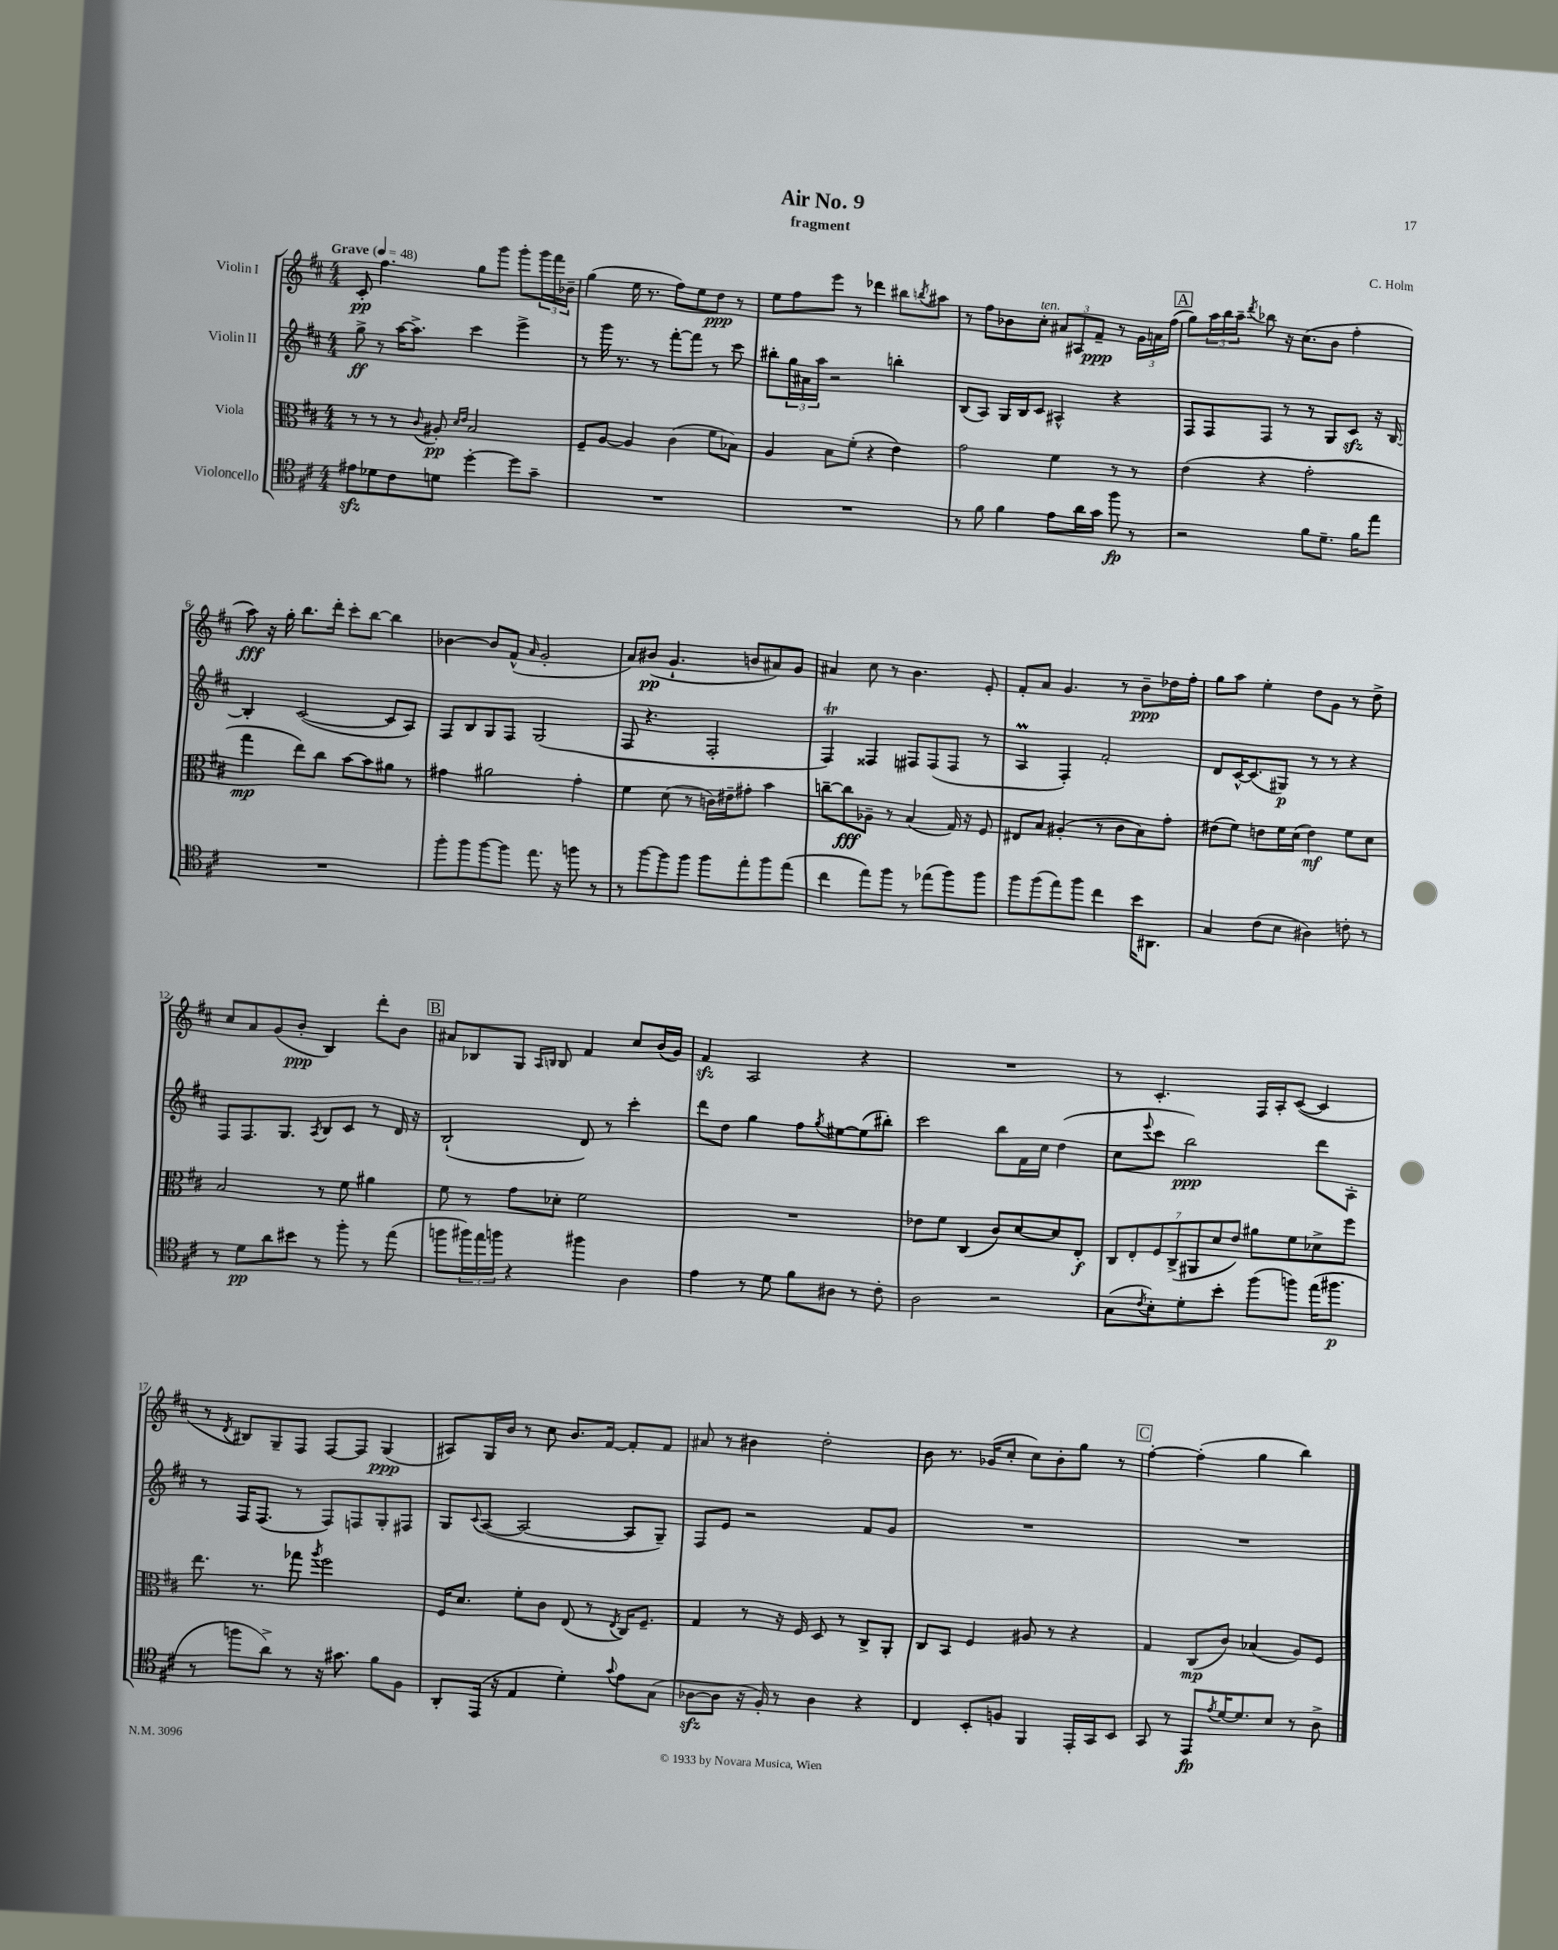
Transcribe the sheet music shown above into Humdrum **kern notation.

**kern	**dynam	**kern	**dynam	**kern	**dynam	**kern	**dynam
*part4	*part4	*part3	*part3	*part2	*part2	*part1	*part1
*staff4	*staff4	*staff3	*staff3	*staff2	*staff2	*staff1	*staff1
*I"Violoncello	*	*I"Viola	*	*I"Violin II	*	*I"Violin I	*
*clefC4	*	*clefC3	*	*clefG2	*	*clefG2	*
*k[f#c#]	*	*k[f#c#]	*	*k[f#c#]	*	*k[f#c#]	*
*M4/4	*	*M4/4	*	*M4/4	*	*M4/4	*
*MM48	*	*MM48	*	*MM48	*	*MM48	*
=1	=1	=1	=1	=1	=1	=1	=1
!	!	!	!	!	!	!LO:TX:a:B:t=Grave	!
8e#Xzz\L	.	8r	.	8gg^\	ff	8c#'/	pp
8d-X\	.	8r	.	8r	.	4.ff#\	.
8c#\	.	8r	.	[16aa\KL	.	.	.
.	.	.	.	8.aa^\J]	.	.	.
.	.	8qqc#/	.	.	.	.	.
8dn\J	.	8A#X'/	pp	.	.	.	.
.	.	16qqd/LL	.	.	.	.	.
.	.	16qqe/JJ	.	.	.	.	.
[4dd'\	.	2B/	.	4ccc#\	.	8gg\L	.
.	.	.	.	.	.	8ggg\J	.
8dd\L]	.	.	.	4eee^\	.	8ggg'\L	.
8g~\J	.	.	.	.	.	24ggg\L	.
.	.	.	.	.	.	24fff#\	.
.	.	.	.	.	.	24b-X~\JJ	.
=2	=2	=2	=2	=2	=2	=2	=2
1r	.	8F#~/L	.	8r	.	(4gg\	.
.	.	[8A/J	.	16ggg\	.	.	.
.	.	.	.	8.r	.	.	.
.	.	4A/]	.	.	.	16ee\	.
.	.	.	.	.	.	8.r	.
.	.	.	.	8r	.	.	.
.	.	(4c#\	.	[8fff#'\L	.	8ff#\L)	.
.	.	.	.	8fff#\J]	.	8ee\	.
.	.	8f#\L	.	8r	.	8dd\J	ppp
.	.	8B-X\J)	.	8ccc#\	.	8r	.
=3	=3	=3	=3	=3	=3	=3	=3
1r	.	4A/	.	8bb#X'\L	.	8ee\L	.
.	.	.	.	24gg\L	.	8ff#\	.
.	.	.	.	24a#X\	.	.	.
.	.	.	.	24aa\JJ	.	.	.
.	.	8B\L	.	2r	.	8eee\J	.
.	.	(8f#'\J	.	.	.	8r	.
.	.	4r	.	.	.	4ddd-X\	.
.	.	4e\)	.	4bbn'\	.	8bb#X\L	.
.	.	.	.	.	.	8qbbn/	.
.	.	.	.	.	.	8aa#X\J	.
=4	=4	=4	=4	=4	=4	=4	=4
8r	.	2g\	.	(8B/L	.	8r	.
8f#\	.	.	.	8A/J)	.	8ff#\L	.
4f#\	.	.	.	16G/LL	.	8b-X\	.
.	.	.	.	16B/J	.	.	.
!	!	!	!	!	!	!LO:TX:a:i:t=ten.	!
.	.	.	.	8c#/J	.	8cc#'\J	.
8e\L	.	4f#\	.	4A#X^^/	.	12a#X/L	.
.	.	.	.	.	.	12A#X/	.
16a\L	.	.	.	.	.	.	.
.	.	.	.	.	.	12f#~/J	ppp
16g\JJ	.	.	.	.	.	.	.
8ff#\	fp	8r	.	4r	.	8r	.
8r	.	8r	.	.	.	24g\LL	.
.	.	.	.	.	.	24an\	.
.	.	.	.	.	.	(24ff#\JJ	.
!!LO:REH:place=s1:t=A
=5	=5	=5	=5	=5	=5	=5	=5
2r	.	(4e\	.	8F#/L	.	8gg\L)	.
.	.	.	.	8F#/	.	24aa\L	.
.	.	.	.	.	.	24bb\	.
.	.	.	.	.	.	24aa~\JJ	.
.	.	.	.	.	.	8qddd/	.
.	.	4r	.	8F#/J	.	8bb-X\	.
.	.	.	.	8r	.	16r	.
.	.	.	.	.	.	(8.cc#\L	.
8f#\L	.	2g'\	.	8r	.	.	.
8.d~\J	.	.	.	8G/L	.	8b\J	.
.	.	.	.	8c#zz/J	.	4ff#'\	.
16f#\KL	.	.	.	.	.	.	.
8ee\J	.	.	.	16r	.	.	.
.	.	.	.	[16B/	.	.	.
!!LO:LB:g=z
=6	=6	=6	=6	=6	=6	=6	=6
1r	.	4gg\	mp	4B'/]	.	8aa\)	fff
.	.	.	.	.	.	16r	.
.	.	.	.	.	.	16gg'\	.
.	.	8ee\L)	.	([2c#/	.	8.bb\L	.
.	.	8cc#\J	.	.	.	.	.
.	.	.	.	.	.	16ddd'\Jk	.
.	.	[8b\L	.	.	.	8ccc#'\L	.
.	.	8b\]	.	.	.	[8bb\J	.
.	.	8a#X\J	.	8c#/L]	.	4bb\]	.
.	.	8r	.	8A/J)	.	.	.
=7	=7	=7	=7	=7	=7	=7	=7
8ff#'\L	.	4g#X\	.	8F#/L	.	[4b-X\	.
8ff#\	.	.	.	8B/	.	.	.
[8ff#\	.	2a#X\	.	8G/	.	8b-/L]	.
8ff#\J]	.	.	.	8F#/J	.	(8f#^^/J	.
.	.	.	.	.	.	16qqa/	.
8.ee\	.	.	.	(2G/	.	2g'/	.
16r	.	.	.	.	.	.	.
8ffn\	.	4g#'\	.	.	.	.	.
8r	.	.	.	.	.	.	.
=8	=8	=8	=8	=8	=8	=8	=8
8r	.	4f#\	.	8F#/	.	8a/L)	.
[8ff#\L	.	.	.	4.r	.	(8b#X/J	pp
8ff#\]	.	(8d\	.	.	.	4.g`/	.
8ff#\J	.	8r	.	.	.	.	.
8ff#\L	.	16cn\LL)	.	2F#'/	.	.	.
.	.	16e#X~\J	.	.	.	.	.
8ee'\	.	8g#X'\J	.	.	.	8bn/L	.
8ff#\	.	4b\	.	.	.	8a#X/)	.
(8ee\J	.	.	.	.	.	8g/J	.
=9	=9	=9	=9	=9	=9	=9	=9
4cc#\	.	[8ccn~\L	.	4F#t/)	.	4a#X/	.
.	.	8cc\]	fff	.	.	.	.
8ee\L)	.	8A-X~\J	.	4F##X/	.	8cc#\	.
8ff#\J	.	8r	.	.	.	8r	.
8r	.	(4B/	.	8F#X/L	.	4.b\	.
(8ee-X\L	.	.	.	(8F#/	.	.	.
8ff#\)	.	16G/)	.	8F#/J	.	.	.
.	.	16r	.	.	.	.	.
8ff#\J	.	8F#/	.	8r	.	8e'/	.
=10	=10	=10	=10	=10	=10	=10	=10
8ff#\L	.	8E#X/L	.	4AM/	.	8f#'/L	.
(8ff#\	.	8B/J	.	.	.	8a/J	.
8ee\)	.	(4A#X'/	.	4F#'/)	.	4.g/	.
8ff#\J	.	.	.	.	.	.	.
4cc#\	.	8r	.	2f#'/	.	.	.
.	.	8c#\L	.	.	.	8r	.
16b\KL	.	8B\)	.	.	.	8b~\L	ppp
8.AA#X\J	.	.	.	.	.	.	.
.	.	8g'\J	.	.	.	16dd-X\L	.
.	.	.	.	.	.	16ff#'\JJ	.
=11	=11	=11	=11	=11	=11	=11	=11
4G/	.	(8e#X\L	.	8d/L	.	8gg\L	.
.	.	8f#\J)	.	[16c#^^/K	.	8aa\J	.
.	.	.	.	(8.c#/]	.	.	.
(8c#\L	.	8en\L	.	.	.	4ee'\	.
8B\J	.	16f#\L	.	8G#X/J)	p	.	.
.	.	(16d\JJ	.	.	.	.	.
4A#X\)	.	4e\)	mf	8r	.	8dd\L	.
.	.	.	.	8r	.	8g\J	.
8cn'\	.	8f#\L	.	4r	.	8r	.
8r	.	8d\J	.	.	.	8dd^\	.
!!LO:LB:g=z
=12	=12	=12	=12	=12	=12	=12	=12
8r	.	2B/	.	8F#/L	.	8cc#/L	.
8d\L	pp	.	.	8.F#/	.	8a/	.
8a\	.	.	.	.	.	(8g/	.
.	.	.	.	8.G/J	.	.	.
8b#X\J	.	.	.	.	.	8b'/J	ppp
.	.	.	.	8qA/	.	.	.
8r	.	8r	.	8B/L	.	4B/)	.
8ff#'\	.	8f#\	.	8c#/J	.	.	.
8r	.	4a#X\	.	8r	.	8ddd'\L	.
(8ee\	.	.	.	16d/	.	8b\J	.
.	.	.	.	16r	.	.	.
!!LO:REH:place=s1:t=B
=13	=13	=13	=13	=13	=13	=13	=13
8ffn\L	.	8f#\	.	(2B`/	.	8a#X/L	.
24ff#X\L)	.	8r	.	.	.	8B-X/	.
24ee\	.	.	.	.	.	.	.
24ffn\JJ	.	.	.	.	.	.	.
4r	.	8g\L	.	.	.	8G/J	.
.	.	.	.	.	.	16qqA/LL	.
.	.	.	.	.	.	16qqBn/JJ	.
.	.	8d-X'\J	.	.	.	8B/	.
4ff#X\	.	2f#\	.	8d/)	.	4f#/	.
.	.	.	.	8r	.	.	.
4A\	.	.	.	4ccc#'\	.	8cc#/L	.
.	.	.	.	.	.	(16b/L	.
.	.	.	.	.	.	16g/JJ)	.
=14	=14	=14	=14	=14	=14	=14	=14
4e\	.	1r	.	8ddd\L	.	4f#zz/	.
.	.	.	.	8dd\J	.	.	.
8r	.	.	.	4gg\	.	2A/	.
8d\	.	.	.	.	.	.	.
8f#\L	.	.	.	8ff#\L	.	.	.
.	.	.	.	8qgg/	.	.	.
8A#X\J	.	.	.	[8ee#X\	.	.	.
8r	.	.	.	(8ee#\]	.	4r	.
8c#'\	.	.	.	8bb#X'\J)	.	.	.
=15	=15	=15	=15	=15	=15	=15	=15
2A\	.	8e-X\L	.	2ccc#\	.	1r	.
.	.	8f#\J	.	.	.	.	.
.	.	(4C#/	.	.	.	.	.
2r	.	8c#/L)	.	8bb\L	.	.	.
.	.	[8d/	.	16f#\L	.	.	.
.	.	.	.	16cc#\JJ	.	.	.
.	.	8d/]	.	(4dd\	.	.	.
.	.	8E'/J	f	.	.	.	.
=16	=16	=16	=16	=16	=16	=16	=16
(8G\L	.	14C#/L	.	8cc#\L	.	8r	.
.	.	14E'/	.	.	.	.	.
8qc#/	.	.	.	8qqeee/	.	.	.
8B'\)	.	.	.	8ccc#\J	.	4.c#'/	.
.	.	14F#/	.	.	.	.	.
.	.	(14C#^/	.	.	.	.	.
8d'\	.	.	.	2bb\)	ppp	.	.
.	.	14AA#X/	.	.	.	.	.
.	.	14d/	.	.	.	.	.
8b'\J	.	.	.	.	.	.	.
.	.	14e/J)	.	.	.	.	.
(8ff#\L	.	8a#X\L	.	.	.	16F#/LL	.
.	.	.	.	.	.	16A'/J	.
8ffn\J)	.	8f#\	.	.	.	([8c#/J	.
(16ee\KL	.	8d-X^\	.	8ddd\L	.	4c#/]	.
8.ff#X\J	p	.	.	.	.	.	.
.	.	8ff#\J	.	8A'\J	.	.	.
!!LO:LB:g=z
=17	=17	=17	=17	=17	=17	=17	=17
8r	.	8.ee\	.	8r	.	8r	.
.	.	.	.	.	.	8qd/	.
8ffn\L	.	.	.	16F#/KL	.	8B#X/L)	.
.	.	8.r	.	(8.F#/J	.	.	.
8a^\J)	.	.	.	.	.	8G~/	.
8r	.	8gg-X\	.	8r	.	8F#/J	.
.	.	8qaa/	.	.	.	.	.
16r	.	2ff#\	.	8F#/L)	.	[8F#/L	.
8.g#X\	.	.	.	.	.	.	.
.	.	.	.	8Fn/	.	8F#/J]	.
8f#\L	.	.	.	8G'/	.	(4G/	ppp
8F#\J	.	.	.	8F#X/J	.	.	.
=18	=18	=18	=18	=18	=18	=18	=18
8AA'/L	.	16F#/KL	.	8G/L	.	8A#X/L)	.
.	.	8.d/J	.	.	.	.	.
.	.	.	.	8qqc#/	.	.	.
(16EE/Jk	.	.	.	([8A/J	.	16G/L	.
16r	.	.	.	.	.	16b/JJ	.
4E/	.	8f#'\L	.	2A/_	.	8r	.
.	.	8c#\J	.	.	.	8cc#\	.
4d'\)	.	(8E/	.	.	.	8.b/L	.
.	.	8r	.	.	.	.	.
.	.	.	.	.	.	[16f#/Jk	.
8qqg/	.	8qE/	.	.	.	.	.
8e\L	.	16C#/KL)	.	8A/L]	.	8f#'/L]	.
.	.	8.F#~/J	.	.	.	.	.
(8G\J	.	.	.	8G~/J)	.	8f#/J	.
=19	=19	=19	=19	=19	=19	=19	=19
[8A-Xzz\L	.	4G/	.	8F#/L	.	8a#X/	.
8A-\J]	.	.	.	8e/J	.	8r	.
16r	.	8r	.	2r	.	4b#X\	.
16F#'/)	.	.	.	.	.	.	.
8r	.	16r	.	.	.	.	.
.	.	16F#/	.	.	.	.	.
4A-\	.	8D/	.	.	.	2dd'\	.
.	.	8r	.	.	.	.	.
4r	.	8C#^/L	.	8f#/L	.	.	.
.	.	8AA'/J	.	8g/J	.	.	.
=20	=20	=20	=20	=20	=20	=20	=20
4C#/	.	8C#/L	.	1r	.	8b\	.
.	.	8BB/J	.	.	.	8.r	.
8BB'/L	.	4F#/	.	.	.	.	.
.	.	.	.	.	.	(16g-X/KL	.
8Fn/J	.	.	.	.	.	8cc#'/J	.
4FF#/	.	8A#X/	.	.	.	8cc#\L)	.
.	.	8r	.	.	.	8b'\	.
16EE'/LL	.	4r	.	.	.	8gg\J	.
16GG/J	.	.	.	.	.	.	.
8BB/J	.	.	.	.	.	8r	.
!!LO:REH:place=s1:t=C
=21	=21	=21	=21	=21	=21	=21	=21
8GG/	.	4G/	.	1r	.	[4ff#'\	.
8r	.	.	.	.	.	.	.
8EE/L	fp	(8C#/L	mp	.	.	(4ff#'\]	.
8qe/	.	.	.	.	.	.	.
[16d/K	.	8c#/J)	.	.	.	.	.
8.d/]	.	.	.	.	.	.	.
.	.	(4B-X/	.	.	.	4gg\	.
8B/J	.	.	.	.	.	.	.
8r	.	8A/L)	.	.	.	4bb\)	.
8A^\	.	8F#/J	.	.	.	.	.
==	==	==	==	==	==	==	==
*-	*-	*-	*-	*-	*-	*-	*-
